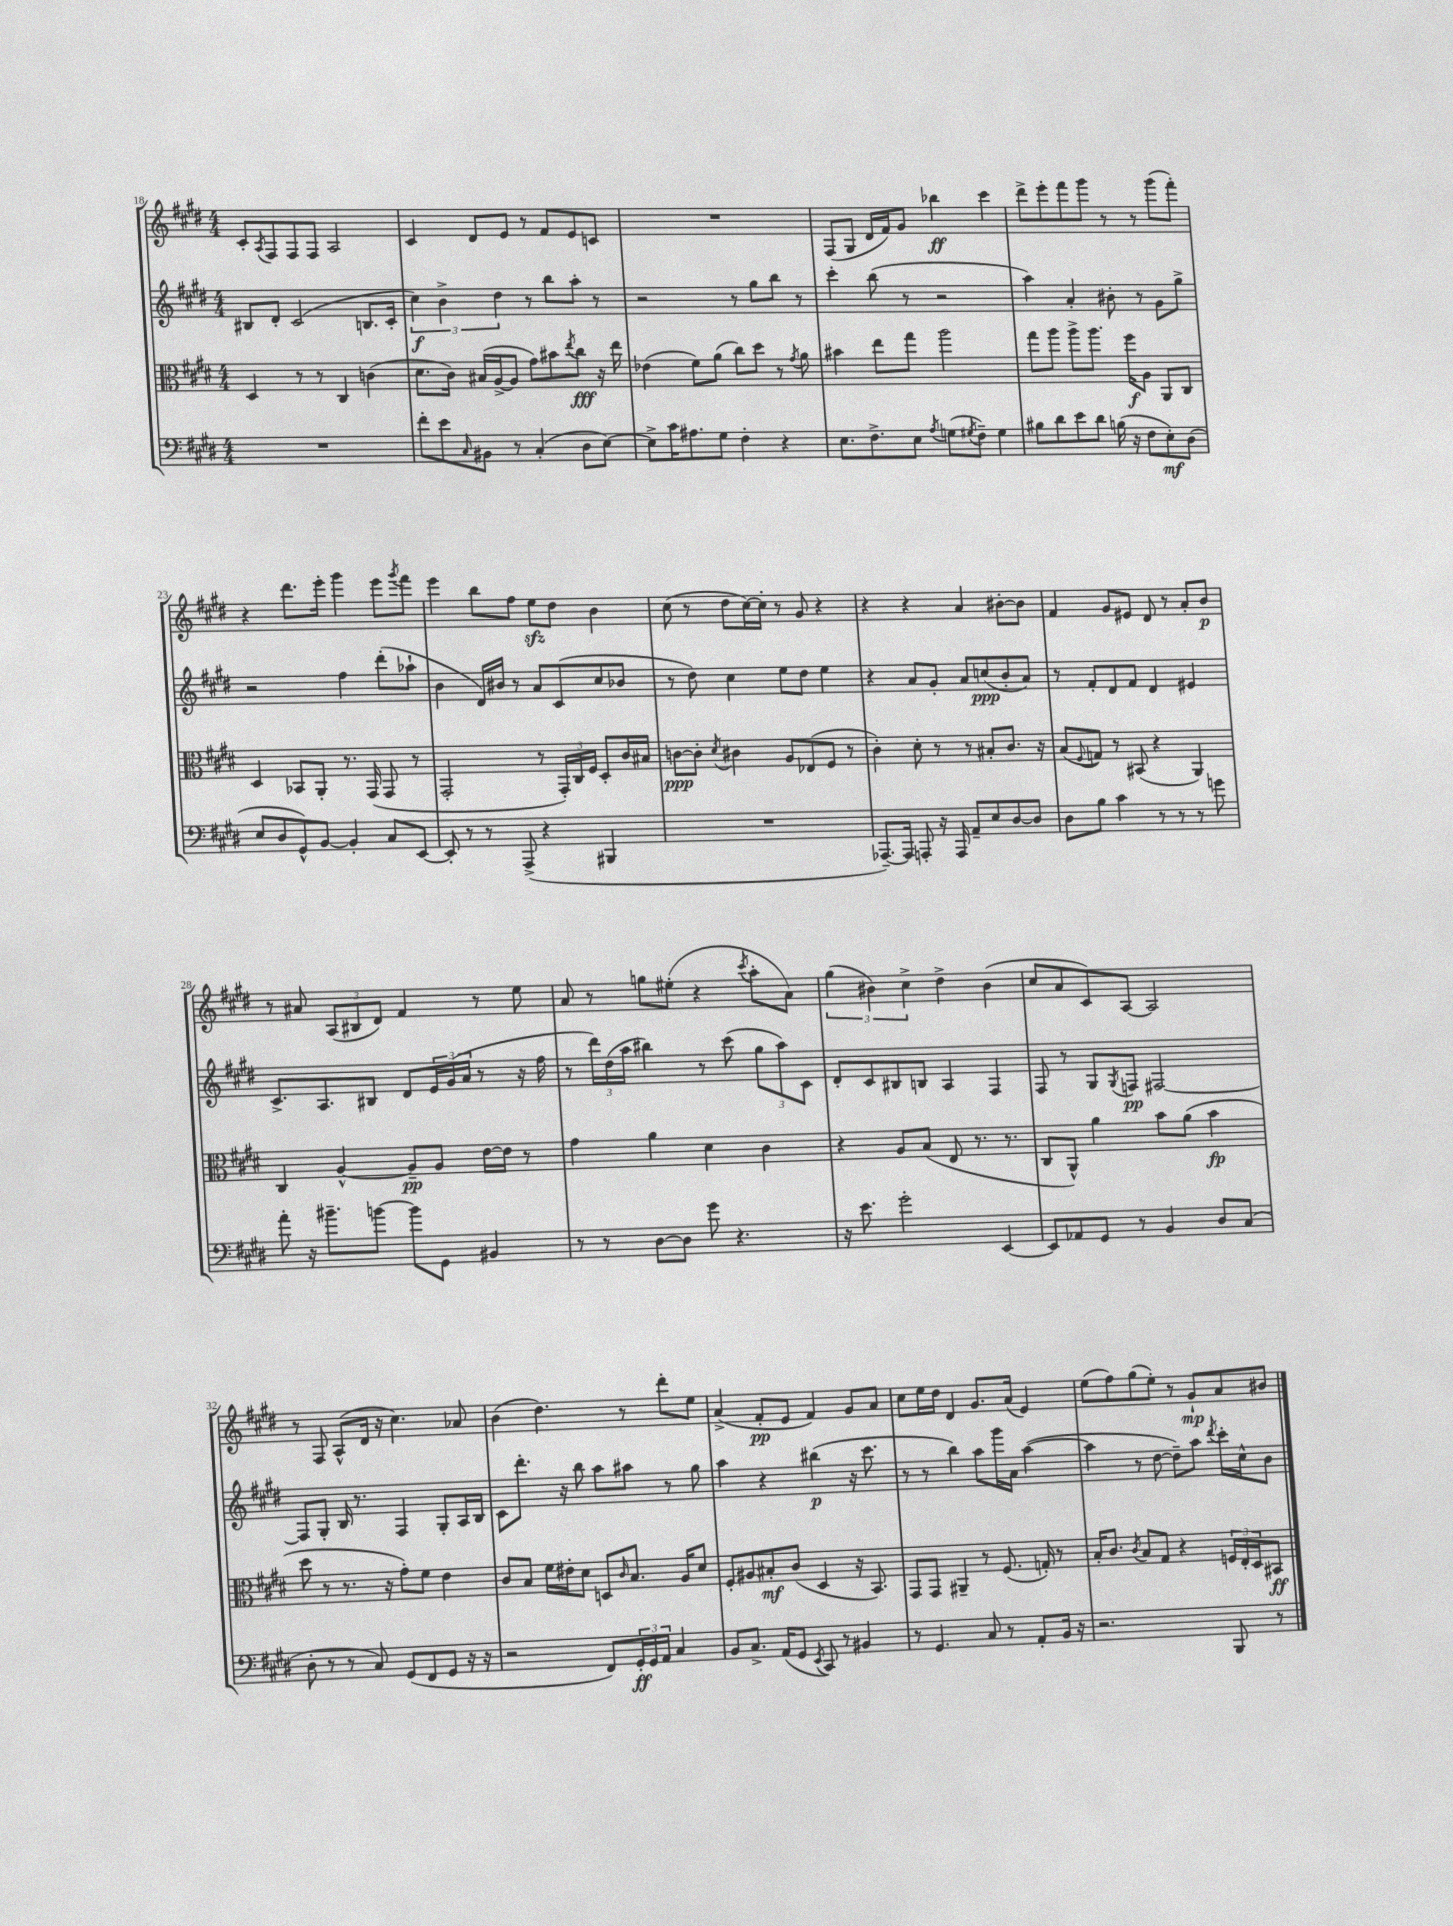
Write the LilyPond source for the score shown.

<<
\new StaffGroup <<
\new Staff = "s0" {
    \clef treble \key e \major \numericTimeSignature \time 4/4
    cis'8-. \acciaccatura { a8 } fis8 fis8 fis8 a2 |
    cis'4 dis'8 e'8 r8 fis'8 e'8 c'8 |
    R1 |
    fis8( gis8 dis'16 fis'16) gis'8 bes''4\ff cis'''4 |
    dis'''8-> e'''8-. fis'''8 gis'''8 r8 r8 gis'''8( fis'''8-.) |
    r4 dis'''8. e'''16-. gis'''4 e'''8 \acciaccatura { gis'''8 } fis'''8 |
    e'''4 b''8 fis''8 e''8\sfz dis''8 b'4 |
    cis''8( r8 dis''8 cis''16~) cis''16-. r8 gis'8 r4 |
    r4 r4 a'4 bis'8~-. bis'8 |
    fis'4 gis'8 eis'8 dis'8 r8 a'8-. b'8\p |
    r8 ais'8 \tuplet 3/2 { a8( bis8 dis'8) } fis'4 r8 e''8 |
    a'8 r8 g''8 eis''8-.( r4 \acciaccatura { cis'''8 } a''8-. a'8) |
    \tuplet 3/2 { gis''4( bis'4) cis''4-> } dis''4-> bis'4( |
    cis''8 a'8 cis'8) a8~ a2 |
    r8 fis8 a8-^( dis'16 r16 cis''4.) aes'8 |
    b'4( dis''4.) r8 dis'''8-. e''8 |
    a'4->( fis'8-.\pp e'8 fis'4) gis'8 a'8 |
    cis''8 e''16 dis''16 dis'4 gis'8. a'16( e'4) |
    e''8( fis''8) gis''8( e''8-.) r8 gis'8-!\mp a'8 bis'8 \bar "|." |
}
\new Staff = "s1" {
    \clef treble \key e \major \numericTimeSignature \time 4/4
    bis8 dis'8-. cis'2( b8. cis'16-. |
    \tuplet 3/2 { cis''4\f) b'4-> dis''4 } r8 b''8 a''8-. r8 |
    r2 r8 gis''8 b''8 r8 |
    cis'''4-. b''8( r8 r2 |
    a''4) a'4-. bis'8-. r8 gis'8 gis''8-> |
    r2 fis''4 dis'''8-.( aes''8-! |
    b'4 dis'16) bis'16 r8 a'8 cis'8( cis''8 bes'8 |
    r8 dis''8) cis''4 e''8 dis''8 e''4 |
    r4 a'8 gis'8-. a'8 c''8\ppp( b'8-. a'8) |
    r8 fis'8-. dis'8 fis'8 dis'4 eis'4 |
    cis'8.-> a8. bis8 dis'8 \tuplet 3/2 { e'16 gis'16( a'16 } r8 r16 fis''16 |
    r8 \tuplet 3/2 { dis'''16) dis''16( a''16 } bis''4) r8 cis'''8( \tuplet 3/2 { gis''8 a''8) cis'8 } |
    dis'8-. cis'8 bis8 b8 a4 fis4 |
    fis8 r8 gis8 \acciaccatura { gis8 } f8\pp fis2~ |
    fis8 gis8-. b16 r8. fis4 gis8-. a16 b16 |
    cis'8 dis'''8.-. r16 b''8 a''8 ais''8 r8 gis''8 |
    a''4 r4 bis''4\p( r16 cis'''8. |
    r8 r8 b''4) a''8 gis'''16 a'16 a''4~( |
    a''4 r8 dis''8~ dis''8--) a''8 \acciaccatura { dis'''8 } cis'''16-. cis''16-^ b'8 \bar "|." |
}
\new Staff = "s2" {
    \clef alto \key e \major \numericTimeSignature \time 4/4
    dis4 r8 r8 cis4 c'4( |
    dis'8. cis'16) bis16( a16~-> a8 gis'8) bis'8 \acciaccatura { e''8 } cis''8\fff r16 e''16 |
    ees'4( fis'8) a'8( cis''8) dis''8 r8 \acciaccatura { gis'8 } a'8 |
    bis'4 e''8 gis''8 a''2 |
    gis''8 a''8 a''8-> a''8. fis''16\f a8 a,8 cis8 |
    dis4 bes,8 a,8-. r8. gis,16( gis,8 r8 |
    gis,2-. r8 \tuplet 3/2 { gis,16-.) cis16 fis16 } dis8-. cis'16 bis16 |
    c'8~\ppp c'8-. \acciaccatura { dis'8 } cis'4 a8 ees8( fis8 r8 |
    cis'4-.) dis'8-. r8 r8 bis8-. cis'8. r16 |
    b8( \appoggiatura { fis8 } g8) r8 bis,8( r4 a,4) |
    cis4 a4~-^ a8--\pp a8 e'16~ e'16 r8 |
    gis'4 a'4 dis'4 cis'4 |
    r4 a8 b8( e8 r8. r8. |
    cis8 a,8-^) a'4 b'8 a'8( b'4\fp |
    dis''8 r8 r8. r16 gis'8-.) fis'8 e'4 |
    cis'8 b8 fis'16 eis'16-. dis'8 d8 \grace { cis'16 } b8. a16 dis'8 |
    fis8-. ais8 bis8-.\mf cis'8( dis4 r16 b,8.) |
    gis,8 gis,8 ais,4-- r8 fis8.( g16-.) r8 |
    b16-. cis'8. \acciaccatura { cis'8 } b8 gis8 r4 \tuplet 3/2 { f16 e16-. dis16 } bis,8\ff \bar "|." |
}
\new Staff = "s3" {
    \clef bass \key e \major \numericTimeSignature \time 4/4
    R1 |
    fis'8-. e'8 \grace { cis16 } bis,8 r8 cis4-.( dis8 e8~) |
    e8-> cis'16 ais8. gis8 fis4-. r4 |
    e8. fis8.-> e8 \acciaccatura { a8 } g8( \acciaccatura { gis8 } fis8--) gis4 |
    bis8 dis'8 e'8 dis'8 b16( r16 fis8 e8-.\mf) dis8( |
    e8 dis8 gis,8-^) b,8~ b,4-. cis8 e,8~ |
    e,8-. r8 r8 a,,8->( r4 bis,,4 |
    R1 |
    aes,,8.~--) aes,,16 a,,8-. r16 a,,16 a,8-- e8 dis8~ dis8 |
    dis8 b8 cis'4 r8 r8 r8 g'8 |
    a'8-. r16 bis'8.-- b'8~ b'8 gis,8 bis,4 |
    r8 r8 dis8~ dis8 gis'8 r4. |
    r16 e'8. gis'2-. e,4~ |
    e,8 aes,8 gis,8 r8 b,4 dis8 cis8( |
    dis8-. r8 r8 cis8) gis,8( fis,8 gis,8 r16 r16 |
    r2 fis,8) \tuplet 3/2 { gis,16-.\ff gis,16 a,16 } cis4 |
    b,8 cis8.-> a,16( gis,8 \acciaccatura { e,8 } cis,8) r8 bis,4 |
    r8 gis,4. cis8 r8 a,8-. b,16 r16 |
    r2. b,,8 r8 \bar "|." |
}
>>
>>
\layout { \context { \Score currentBarNumber = #18 } }
